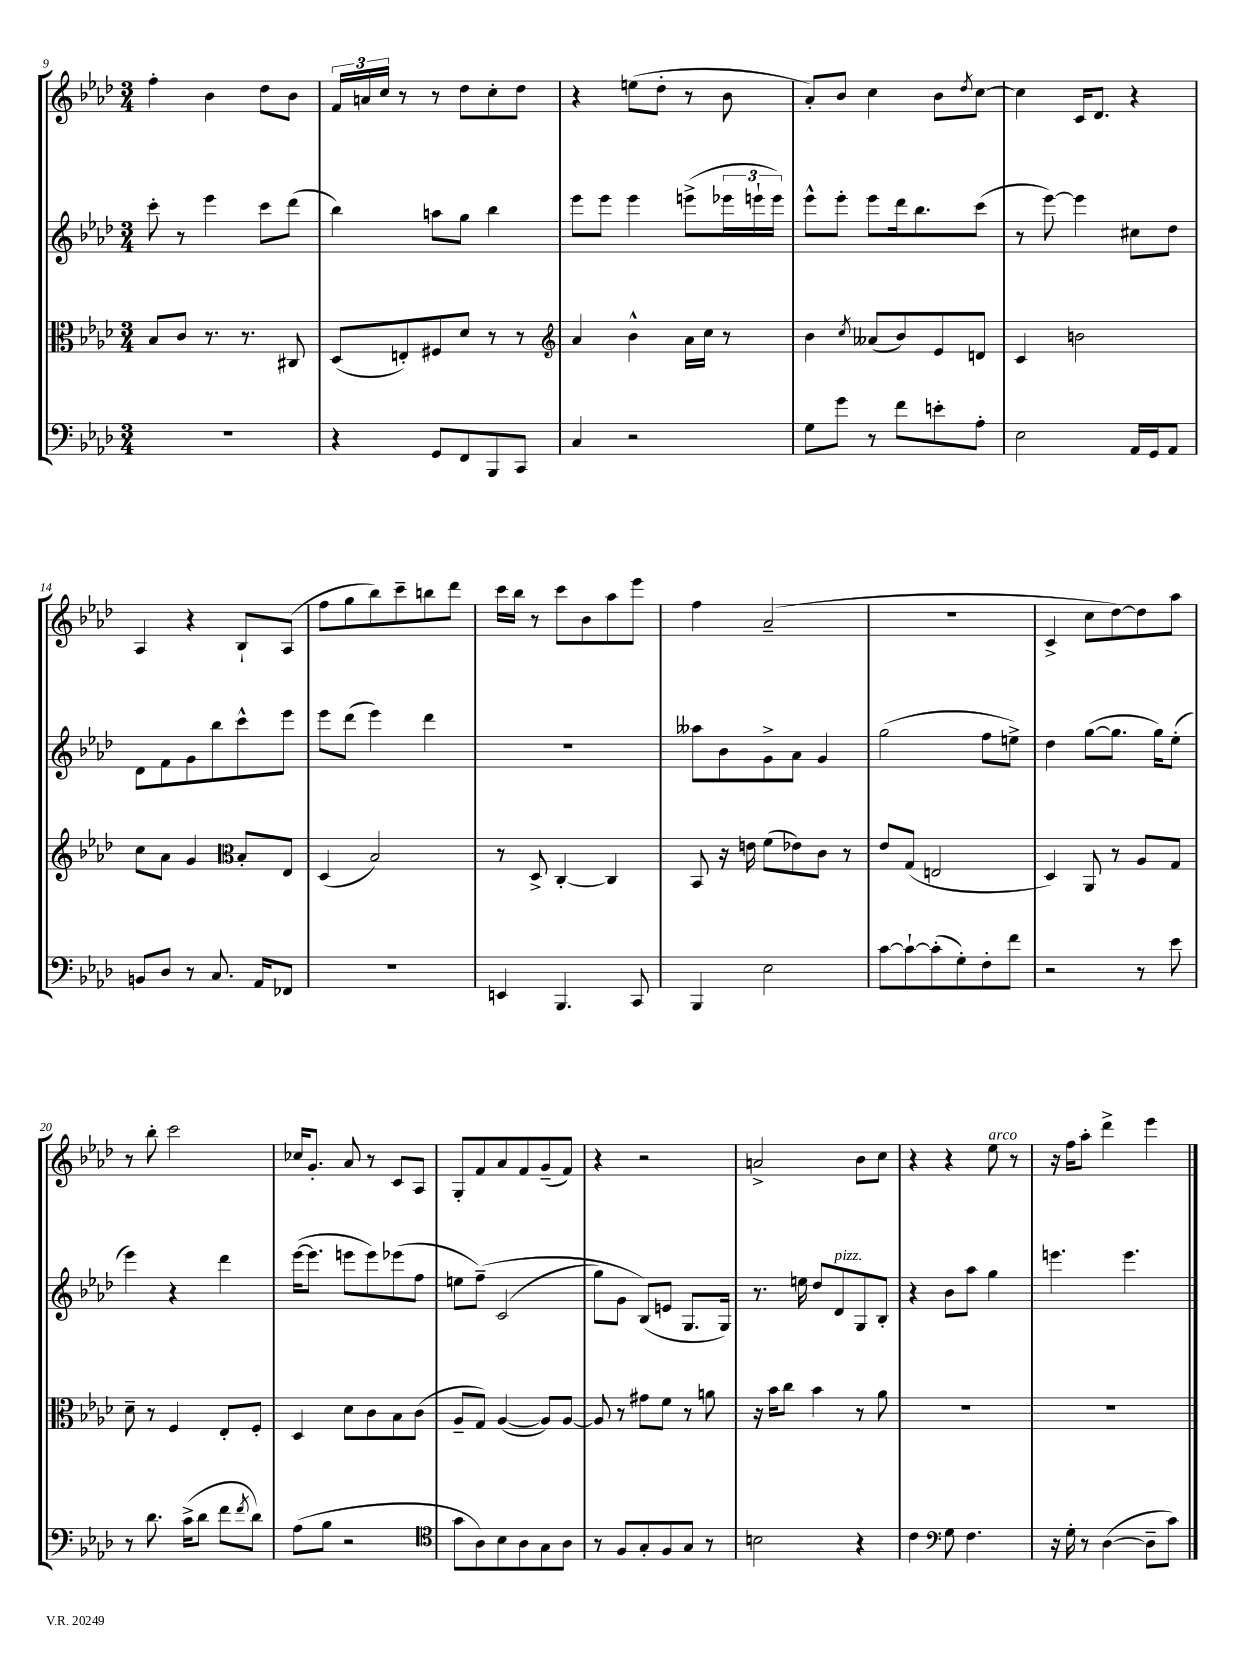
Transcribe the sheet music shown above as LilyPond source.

<<
\new StaffGroup <<
\new Staff = "s0" {
    \clef treble \key aes \major \numericTimeSignature \time 3/4
    f''4-. bes'4 des''8 bes'8 |
    \tuplet 3/2 { f'16 a'16 c''16 } r8 r8 des''8 c''8-. des''8 |
    r4 e''8( des''8-. r8 bes'8 |
    aes'8-.) bes'8 c''4 bes'8 \acciaccatura { des''8 } c''8~ |
    c''4 c'16 des'8. r4 |
    aes4 r4 bes8-! aes8( |
    f''8 g''8 bes''8) c'''8-- b''8 des'''8 |
    c'''16 bes''16 r8 c'''8 bes'8 aes''8 ees'''8 |
    f''4 aes'2--( |
    R2. |
    c'4-> c''8 des''8~) des''8 aes''8 |
    r8 bes''8-. c'''2 |
    ces''16 g'8.-. aes'8 r8 c'8 aes8 |
    g8-. f'8 aes'8 f'8 g'8--( f'8) |
    r4 r2 |
    a'2-> bes'8 c''8 |
    r4 r4 ees''8^\markup { \italic "arco" } r8 |
    r16 f''16 aes''8-. des'''4-> ees'''4 \bar "|." |
}
\new Staff = "s1" {
    \clef treble \key aes \major \numericTimeSignature \time 3/4
    c'''8-. r8 ees'''4 c'''8 des'''8( |
    bes''4) a''8 g''8 bes''4 |
    ees'''8 ees'''8 ees'''4 e'''8->( \tuplet 3/2 { ees'''16 e'''16-! e'''16) } |
    ees'''8-^ ees'''8-. ees'''8 des'''16 bes''8. c'''8( |
    r8 ees'''8~) ees'''4 cis''8 des''8 |
    des'8 f'8 g'8 bes''8 c'''8-^ ees'''8 |
    ees'''8 des'''8( ees'''4) des'''4 |
    R2. |
    aeses''8 bes'8 g'8-> aes'8 g'4 |
    g''2( f''8 e''8->) |
    des''4 g''8~( g''8. g''16) ees''8-.( |
    ees'''4) r4 des'''4 |
    ees'''16~( ees'''8. e'''8 e'''8) ees'''8( f''8 |
    e''8 f''8--)\( c'2( |
    g''8) g'8 bes8(\) e'8 g8. g16) |
    r8. e''16 des''8 des'8^\markup { \italic "pizz." } g8 bes8-. |
    r4 bes'8 aes''8 g''4 |
    e'''4. e'''4. \bar "|." |
}
\new Staff = "s2" {
    \clef alto \key aes \major \numericTimeSignature \time 3/4
    bes8 c'8 r8. r8. cis8 |
    des8( e8-.) fis8 des'8 r8 r8 |
    \clef treble aes'4 bes'4-^ aes'16 c''16 r8 |
    bes'4 \acciaccatura { c''8 } aeses'8( bes'8) ees'8 d'8 |
    c'4 b'2 |
    c''8 aes'8 g'4 \clef alto bes8-. ees8 |
    des4( bes2) |
    r8 des8-> c4~-. c4 |
    bes,8 r16 e'16 f'8( ees'8) c'8 r8 |
    ees'8 g8( e2 |
    des4) aes,8 r8 aes8 g8 |
    des'8-- r8 f4 ees8-. f8-. |
    des4 des'8 c'8 bes8 c'8( |
    aes8-- g8) aes4~( aes8) aes8~ |
    aes8 r8 gis'8 f'8 r8 a'8 |
    r16 bes'16 c''8 bes'4 r8 aes'8 |
    R2. |
    R2. \bar "|." |
}
\new Staff = "s3" {
    \clef bass \key aes \major \numericTimeSignature \time 3/4
    R2. |
    r4 g,8 f,8 bes,,8 c,8 |
    c4 r2 |
    g8 g'8 r8 f'8 e'8-. aes8-. |
    ees2 aes,16 g,16 aes,8 |
    b,8 des8 r8 c8. aes,16 fes,8 |
    R2. |
    e,4 bes,,4. c,8 |
    bes,,4 ees2 |
    c'8~ c'8~-! c'8-.( g8-.) f8-. f'8 |
    r2 r8 ees'8 |
    r8 des'8. c'16->( des'8 f'8 \acciaccatura { f'8 } des'8) |
    aes8( bes8 r2 |
    \clef tenor g'8 aes8) bes8 aes8 g8 aes8 |
    r8 f8 g8-. f8 g8 r8 |
    b2 r4 |
    c'4 \clef bass g8 f4. |
    r16 g16-. r8 des4~( des8-- c'8) \bar "|." |
}
>>
>>
\layout { \context { \Score currentBarNumber = #9 } }
